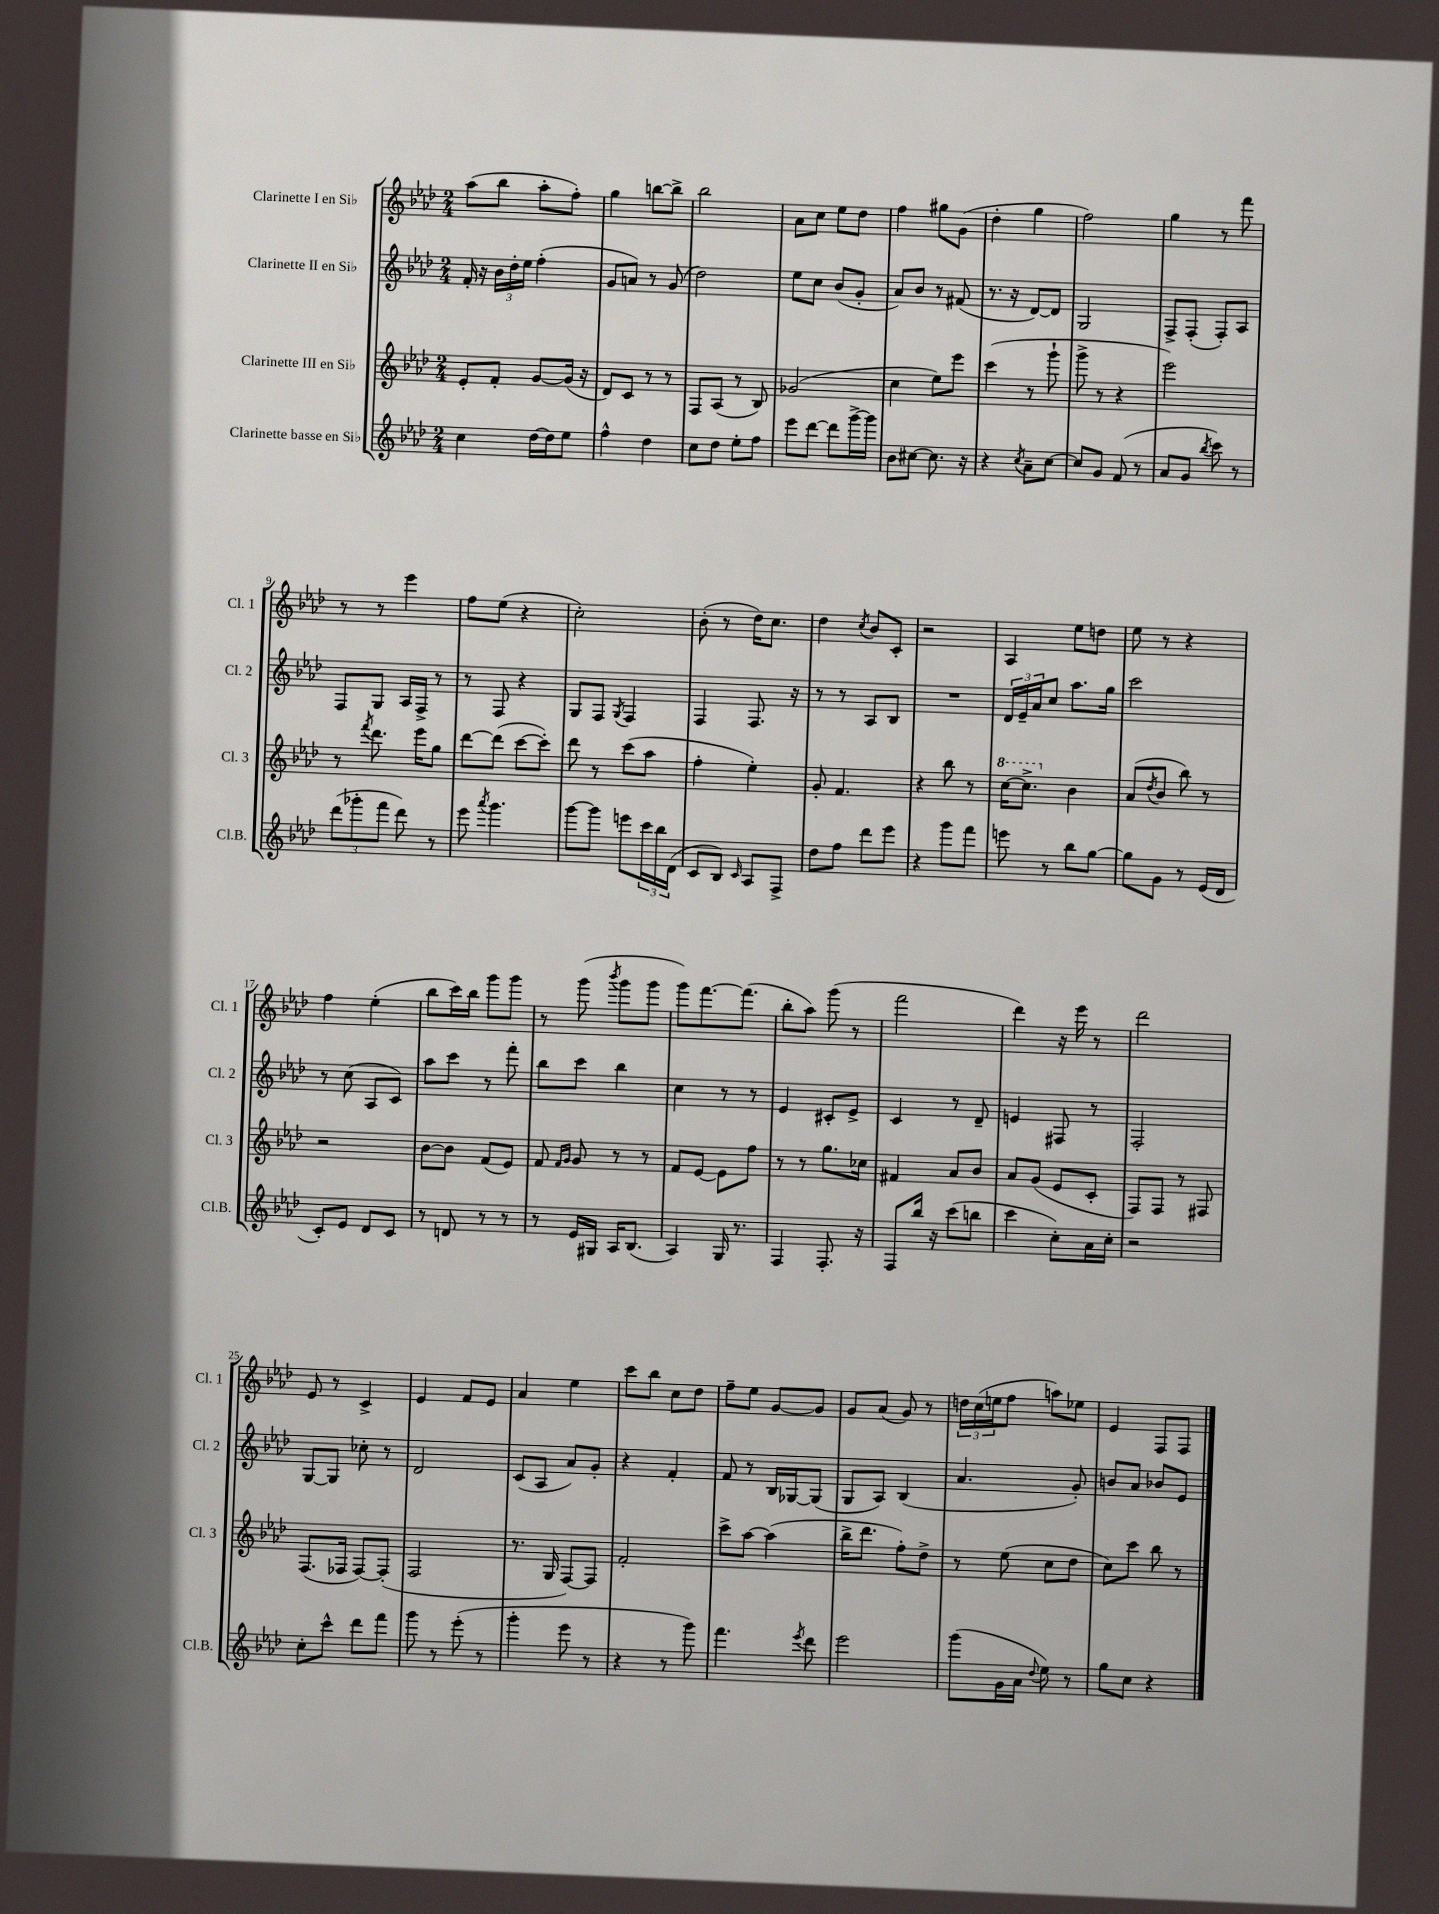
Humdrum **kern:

**kern	**kern	**kern	**kern
*part4	*part3	*part2	*part1
*staff4	*staff3	*staff2	*staff1
*I"Clarinette basse en Si♭	*I"Clarinette III en Si♭	*I"Clarinette II en Si♭	*I"Clarinette I en Si♭
*I'Cl.B.	*I'Cl. 3	*I'Cl. 2	*I'Cl. 1
*clefG2	*clefG2	*clefG2	*clefG2
*k[b-e-a-d-]	*k[b-e-a-d-]	*k[b-e-a-d-]	*k[b-e-a-d-]
*M2/4	*M2/4	*M2/4	*M2/4
=1	=1	=1	=1
4cc\	8e-'/L	16f'/	(8aa-\L
.	.	16r	.
.	8f'/J	24b-\LL	8bb-\J
.	.	24dd-'\	.
.	.	24ee-\JJ	.
[16dd-\LL	[8g/L	(4ff'\	8aa-'\L
16dd-\J]	.	.	.
8ee-\J	(16g/Jk]	.	8ff'\J)
.	16r	.	.
=2	=2	=2	=2
4ff^^\	8d-/L)	8g/L	4gg\
.	8c/J	8an/J)	.
4dd-\	8r	8r	[8bbn\L
.	8r	(8g/	8bb^\J]
=3	=3	=3	=3
8cc\L	8F/L	2dd-\)	2bb-\
8dd-\J	(8A-/J	.	.
8ee-'\L	8r	.	.
8ff\J	8B-/)	.	.
=4	=4	=4	=4
8eee-\L	(2g-X/	8ee-\L	8a-\L
[8ddd-\J	.	8cc\J	8cc\J
8ddd-\L]	.	(8b-/L	8ee-\L
[16ggg^\L	.	8g'/J	8dd-\J
16ggg\JJ]	.	.	.
=5	=5	=5	=5
8b-\L	4cc\	8a-/L)	4ff\
[8cc#X\J	.	8b-/J	.
8.cc#\]	8ee-\L)	8r	8gg#X\L
.	8eee-\J	(8f#X/	(8g\J
16r	.	.	.
=6	=6	=6	=6
4r	(4ccc\	8.r	4dd-'\
.	.	16r	.
8qcc/	.	.	.
8a-~\L	8r	[8d-/L)	4gg\
[8cc\J	8ggg`\	8d-/J]	.
=7	=7	=7	=7
8cc/L]	8ggg^\	2G/	2ff\)
8g/J	8r	.	.
(8f/	4r	.	.
8r	.	.	.
=8	=8	=8	=8
8a-/L	2eee-\)	8F^/L	4gg\
8g/J	.	(8F'/J	.
8qbb-/	.	.	.
8ccc\)	.	8F'/L)	8r
8r	.	8A-/J	8fff\
!!LO:LB:g=z
=9	=9	=9	=9
(12ddd-\L	8r	8F/L	8r
12ggg-X'\	.	.	.
.	8qfff/	.	.
.	8.ddd-\	8G/J	8r
12fff\J	.	.	.
8ddd-\)	.	16A-/LL	4eee-\
.	16eee-\KL	16F^/JJ	.
8r	8gg\J	8r	.
=10	=10	=10	=10
8eee-\	[8ddd-\L	8r	8ff\L
8qaaa-/	.	.	.
4.ggg\	(8ddd-\J]	8F/	(8ee-\J
.	[8ccc\L	4r	4r
.	8ccc'\J])	.	.
=11	=11	=11	=11
[8ggg\L	8ddd-\	8G/L	2cc'\)
8ggg\J]	8r	8F/J	.
.	.	8qG/	.
8eeen\L	(8ccc\L	4F/	.
24ccc\L	8aa-\J	.	.
24bb-\	.	.	.
(24d-\JJ	.	.	.
=12	=12	=12	=12
8c/L	4ff'\	4F/	(8b-'\
8B-/J)	.	.	8r
16qqc/	.	.	.
8A-/L	4ee-'\)	8.F/	16dd-\KL)
.	.	.	8.cc\J
8F^/J	.	.	.
.	.	16r	.
=13	=13	=13	=13
8dd-\L	8g'/	8r	4dd-\
8ff\J	4.f/	8r	.
.	.	.	8qcc/
8ddd-\L	.	8A-/L	8b-/L
8eee-\J	.	8B-/J	8c'/J
=14	=14	=14	=14
4r	4r	2r	2r
8ggg\L	8bb-\	.	.
8fff\J	8r	.	.
=15	=15	=15	=15
*	*8va	*	*
8eeen\	[16ccc\KL	24d-/LL	4A-/
.	.	24e-~/	.
.	8.ccc^\J]	.	.
.	.	24a-/J	.
8r	.	8cc/J	.
*	*X8va	*	*
8bb-\L	4b-\	8.aa-\L	8ee-\L
[8gg\J	.	.	8ddn\J
.	.	16gg\Jk	.
=16	=16	=16	=16
8gg\L]	(8a-/L	2ccc\	8ee-\
.	8qdd-/	.	.
8g\J	8b-/J	.	8r
8r	8bb-\)	.	4r
(16e-/LL	8r	.	.
16d-/JJ	.	.	.
!!LO:LB:g=z
=17	=17	=17	=17
8c'/L)	2r	8r	4ff\
8e-/J	.	(8cc\	.
8d-/L	.	8A-/L	(4ee-'\
8c/J	.	8c/J)	.
=18	=18	=18	=18
8r	[8b-\L	8aa-\L	8bb-\L
8dn/	8b-\J]	8ccc\J	16ccc\L)
.	.	.	16bb-\JJ
8r	(8f/L	8r	8ggg\L
8r	8e-/J)	8fff'\	8ggg\J
=19	=19	=19	=19
8r	8f/	8bb-\L	8r
.	16qqf/LL	.	.
.	16qqg/JJ	.	.
16e-/LL	8g/	8ccc\J	(8ggg\
16G#X/JJ	.	.	.
.	.	.	8qbbb-/
16A-/KL	8r	4bb-\	8ggg\L
(8.B-/J	.	.	.
.	8r	.	8ggg\J
=20	=20	=20	=20
4A-/)	8f/L	4cc\	8ggg\L)
.	[8e-/J	.	[8.fff\
16G/	8e-\L]	8r	.
8.r	.	.	(8.fff\J]
.	8ff\J	8r	.
=21	=21	=21	=21
4F/	8r	4e-/	8bb-'\L
.	8r	.	8aa-\J)
8.F'/	8.gg\L	8c#X'/L	(8ggg\
.	.	8e-^/J	8r
16r	16cc-X\Jk	.	.
=22	=22	=22	=22
8F/L	4f#X/	4c/	2fff\
16bb-/Jk	.	.	.
16r	.	.	.
(8ccc\L	8a-/L	8r	.
8bbn\J	8b-/J	8d-~/	.
=23	=23	=23	=23
4ccc\	8a-/L	4en/	4ddd-\)
.	(8g/J	.	.
8cc'\L)	8e-/L	8F#X/	16r
.	.	.	16eee-\
16a-\L	8c'/J	8r	8r
16cc'\JJ	.	.	.
=24	=24	=24	=24
2r	8F/L)	2F'/	2ddd-\
.	8F/J	.	.
.	8r	.	.
.	8F#X/	.	.
!!LO:LB:g=z
=25	=25	=25	=25
8cc'\L	(8.F/L	[8G/L	8e-/
8ccc^^\J	.	8G/J]	8r
.	16F-X/Jk	.	.
8ddd-\L	[8F-/L)	8cc-X'\	4c^/
8fff\J	(8F-'/J]	8r	.
=26	=26	=26	=26
8ggg\	2F/	2d-/	4e-/
8r	.	.	.
(8eee-'\	.	.	8f/L
8r	.	.	8e-/J
=27	=27	=27	=27
4ggg'\	8.r	(8c/L	4a-/
.	.	8A-/J	.
.	16G/	.	.
8eee-\	[8F/L)	8a-/L)	4ee-\
8r	8F/J]	8g'/J	.
=28	=28	=28	=28
4r	2f'/	4r	8ccc\L
.	.	.	8bb-\J
8r	.	4f'/	8cc\L
8ggg\)	.	.	8dd-\J
=29	=29	=29	=29
4.fff\	8ccc^\L	8f/	8ff~\L
.	[8aa-\J	8r	8ee-\J
.	(4aa-\]	16B-/LL	[8g/L
.	.	[16G-X/J	.
8qeee-/	.	.	.
8ddd-\	.	(8G-/J]	8g/J]
=30	=30	=30	=30
2eee-\	16bb-^\KL	8G/L	8g/L
.	8.ddd-\J	.	.
.	.	8A-/J)	(8a-/J
.	8ff'\L)	(4B-/	8g/)
.	8dd-^\J	.	8r
=31	=31	=31	=31
(8ggg\L	8r	4.a-/	24ddn\LL
.	.	.	(24cc\
.	.	.	24een\J
16g\L	(8ee-\	.	8ff\J
16a-\JJ	.	.	.
8qqdd-/	.	.	.
8ee-\)	8cc\L	.	8aan\L)
8r	8dd-\J	8g'/)	8ee-X\J
=32	=32	=32	=32
8gg\L	8cc\L)	8bn/L	4e-/
8cc\J	8ccc\J	8a-/J	.
4r	8bb-\	8b-X/L	8F/L
.	8r	8e-/J	8F/J
==	==	==	==
*-	*-	*-	*-
